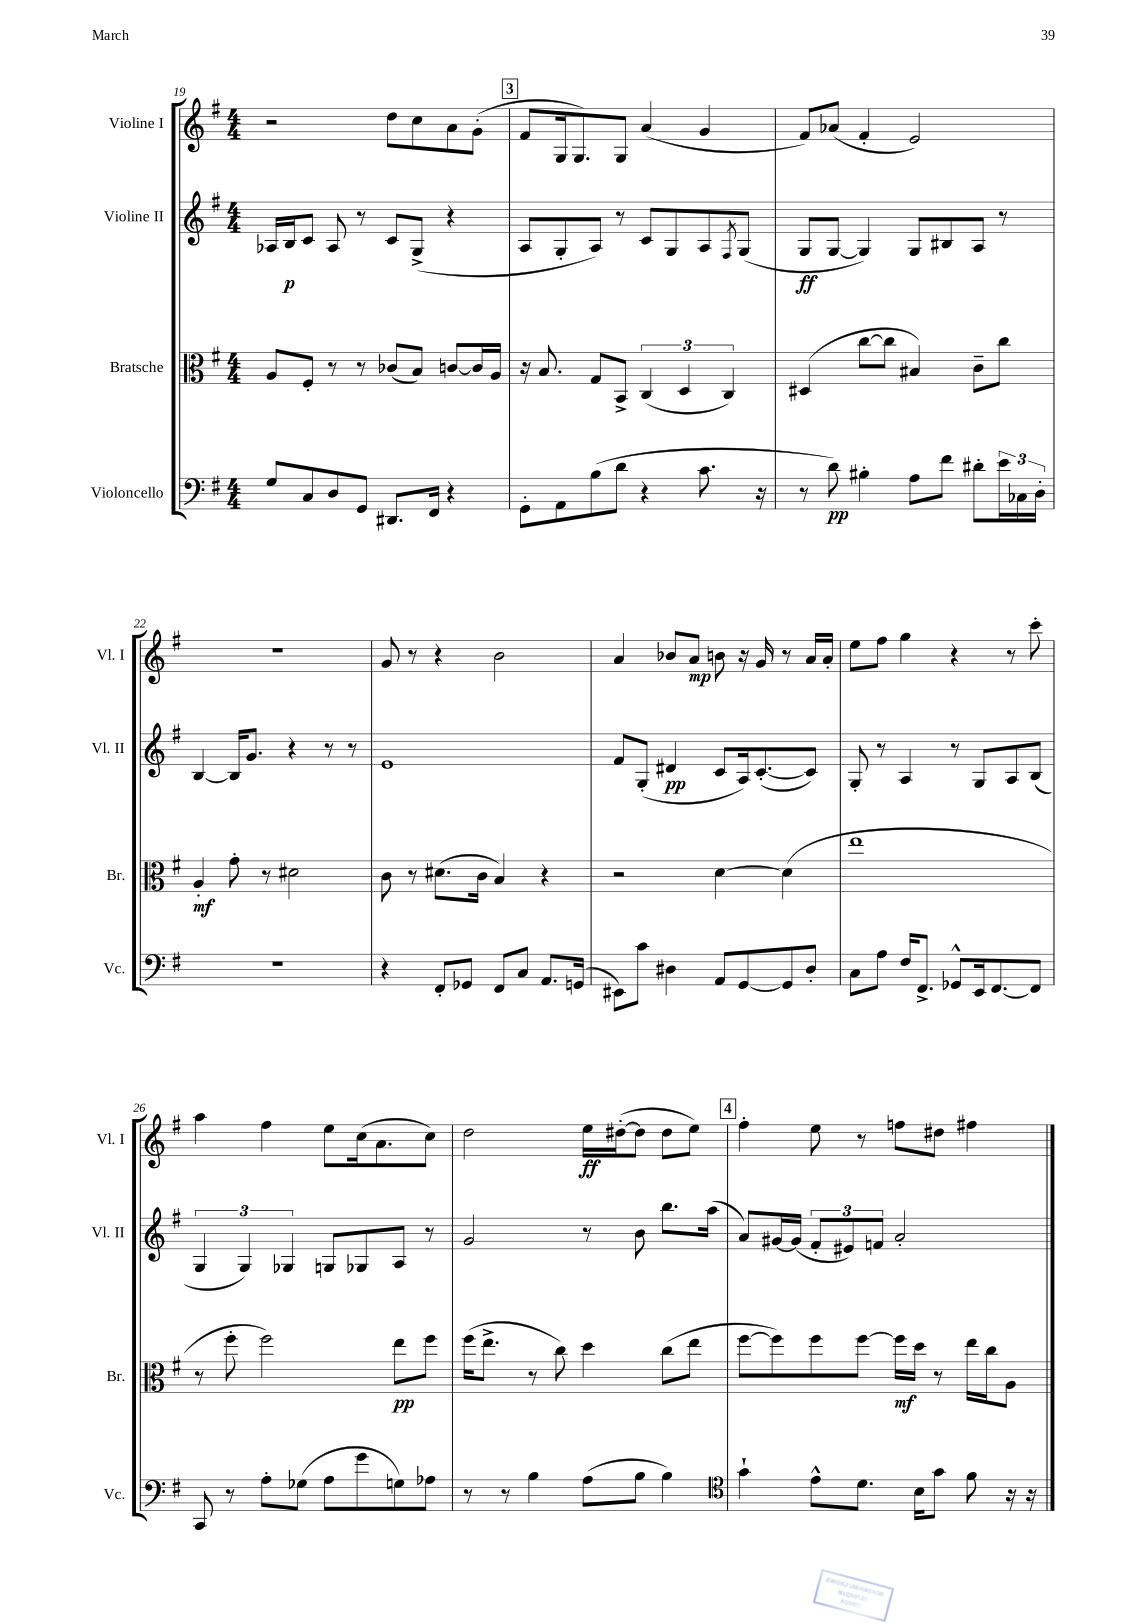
<<
\new StaffGroup <<
\new Staff = "s0" \with { instrumentName = "Violine I" shortInstrumentName = "Vl. I" } {
    \clef treble \key g \major \numericTimeSignature \time 4/4
    r2 d''8 c''8 a'8 g'8-.( |
    \mark \markup { \box "3" } fis'8 g16 g8.) g8 a'4( g'4 |
    fis'8) aes'8( fis'4-. e'2) |
    R1 |
    g'8 r8 r4 b'2 |
    a'4 bes'8 a'8\mp b'8 r16 g'16 r8 a'16 a'16-. |
    e''8 fis''8 g''4 r4 r8 c'''8-. |
    a''4 fis''4 e''8 c''16( a'8. c''8) |
    d''2 e''16\ff dis''16~-.( dis''8 dis''8 e''8) |
    \mark \markup { \box "4" } fis''4-. e''8 r8 f''8 dis''8 fis''4 \bar "|." |
}
\new Staff = "s1" \with { instrumentName = "Violine II" shortInstrumentName = "Vl. II" } {
    \clef treble \key g \major \numericTimeSignature \time 4/4
    aes16 b16\p c'8 aes8 r8 c'8 g8->( r4 |
    \mark \markup { \box "3" } a8 g8-. a8) r8 c'8 g8 a8 \acciaccatura { fis8 } g8( |
    g8\ff g8~ g4) g8 bis8 a8 r8 |
    b4~ b16 g'8. r4 r8 r8 |
    e'1 |
    fis'8 g8-.( dis'4\pp c'8 a16) c'8.~-.( c'8) |
    g8-. r8 a4 r8 g8 a8 b8( |
    \tuplet 3/2 { g4 g4) ges4 } g8 ges8 a8 r8 |
    g'2 r8 b'8 b''8. a''16( |
    \mark \markup { \box "4" } a'8) gis'16~ gis'16( \tuplet 3/2 { fis'8-. eis'8) f'8 } a'2-. \bar "|." |
}
\new Staff = "s2" \with { instrumentName = "Bratsche" shortInstrumentName = "Br." } {
    \clef alto \key g \major \numericTimeSignature \time 4/4
    a8 fis8-. r8 r8 ces'8( b8) c'8~ c'16 a16 |
    \mark \markup { \box "3" } r16 b8. g8 b,8-> \tuplet 3/2 { c4( d4 c4) } |
    dis4( c''8~ c''8 bis4) c'8-- c''8 |
    a4-.\mf g'8-. r8 dis'2 |
    c'8 r8 dis'8.( c'16 b4) r4 |
    r2 d'4~ d'4( |
    e''1 |
    r8 fis''8-. fis''2) e''8\pp fis''8 |
    fis''16( e''8.-> r8 c''8) d''4 c''8( e''8 |
    \mark \markup { \box "4" } fis''8~ fis''8) fis''8 fis''8~ fis''16\mf d''16 r8 e''16 c''16 a8 \bar "|." |
}
\new Staff = "s3" \with { instrumentName = "Violoncello" shortInstrumentName = "Vc." } {
    \clef bass \key g \major \numericTimeSignature \time 4/4
    g8 c8 d8 g,8 dis,8. fis,16 r4 |
    \mark \markup { \box "3" } g,8-. a,8 b8( d'8 r4 c'8. r16 |
    r8 d'8\pp) bis4-. a8 fis'8 dis'8-. \tuplet 3/2 { e'16 ces16 d16-. } |
    R1 |
    r4 fis,8-. ges,8 fis,8 c8 a,8. g,16( |
    eis,8) c'8 dis4 a,8 g,8~ g,8 dis8-. |
    c8 a8 fis16 fis,8.-> ges,8-^ e,16 fis,8.~ fis,8 |
    c,8 r8 a8-. ges8( a8 g'8 g8) aes8 |
    r8 r8 b4 a8( b8 b4) |
    \mark \markup { \box "4" } \clef tenor g'4-! e'8-^ d'8. b16 g'8 fis'8 r16 r16 \bar "|." |
}
>>
>>
\layout { \context { \Score currentBarNumber = #19 } }
